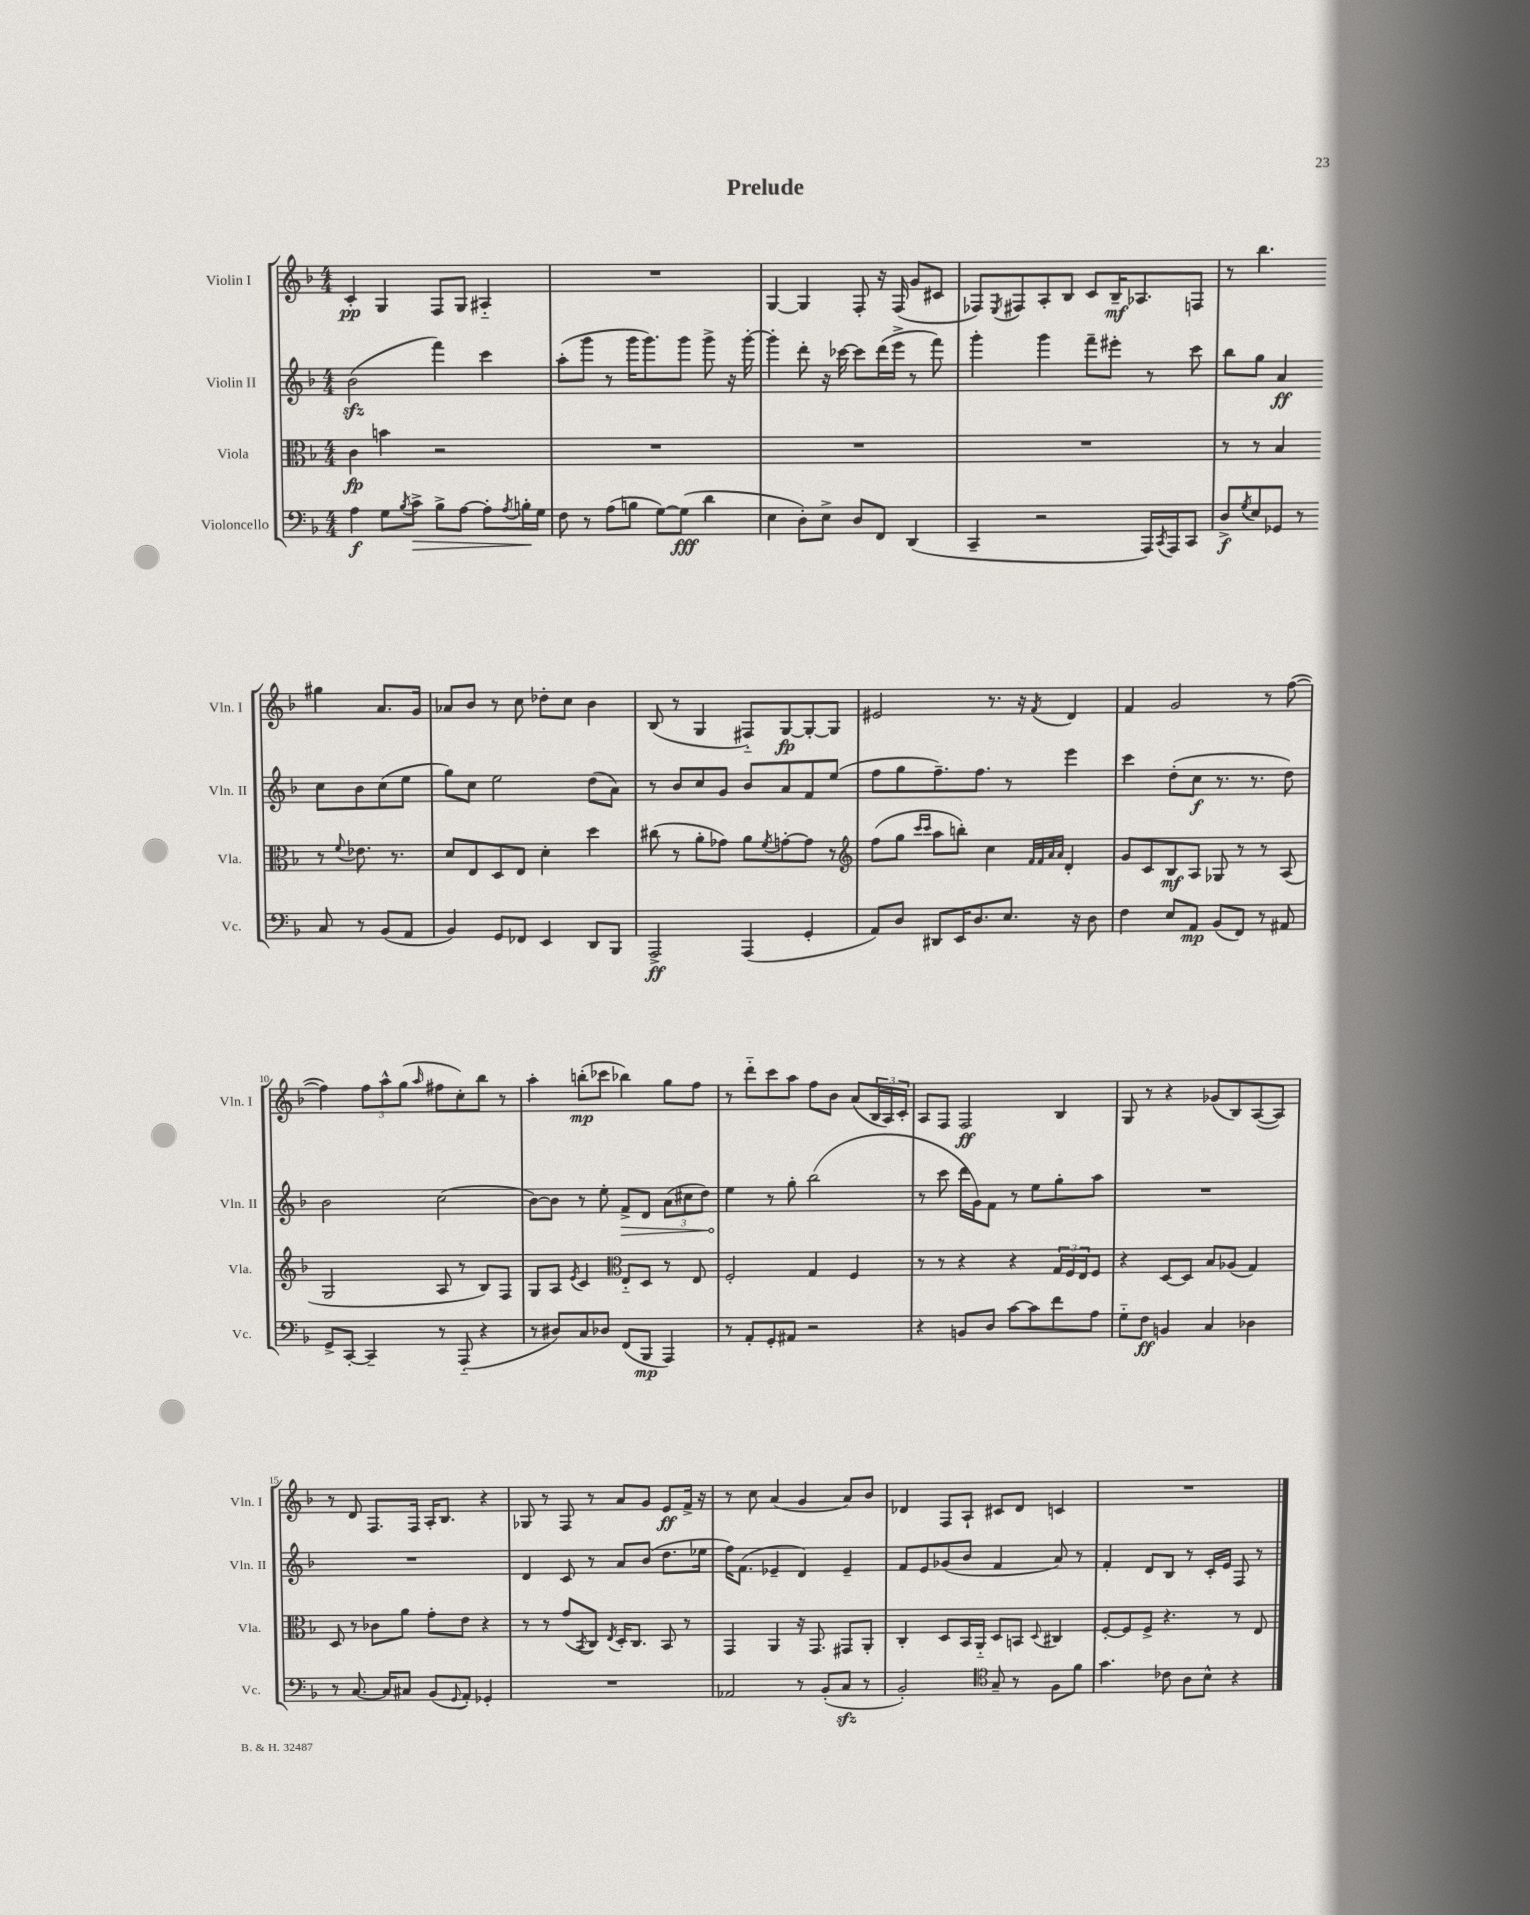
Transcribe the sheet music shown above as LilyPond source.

\header { title = "Prelude" }
<<
\new StaffGroup <<
\new Staff = "s0" \with { instrumentName = "Violin I" shortInstrumentName = "Vln. I" } {
    \clef treble \key f \major \numericTimeSignature \time 4/4
    c'4-.\pp g4 f8 g8 ais4-_ |
    R1 |
    g4~ g4 f8-. r16 f16( g'8 cis'8 |
    fes8) \acciaccatura { e8 } fis8 a8-. bes8 c'8 bes16--\mf aes8. f8 |
    r8 bes''4. gis''4 a'8. g'16 |
    aes'8 bes'8 r8 c''8 des''8-. c''8 bes'4 |
    bes8( r8 g4 fis8-_) g8~\fp g8~-. g8 |
    eis'2 r8. r16 \acciaccatura { f'8 } d'4 |
    f'4 g'2 r8 f''8~( |
    f''4) \tuplet 3/2 { f''8 a''8-^ g''8( } \grace { a''16 } fis''8 c''8-.) bes''8 r8 |
    a''4-. b''8-.\mp( ces'''8 bes''4) g''8 f''8 |
    r8 d'''8-_ c'''8 a''8 f''8 bes'8 a'8( \tuplet 3/2 { bes16 a16) c'16-. } |
    a8 f8 f2\ff bes4 |
    g8 r8 r4 ges'8( bes8) a8~( a8) |
    r8 d'8 f8. f16 a16-. bes8. r4 |
    ges8 r8 f8 r8 a'8 g'8 e'8\ff f'16-> r16 |
    r8 c''8 a'4( g'4 a'8) bes'8 |
    des'4 f8 a8-! cis'8 des'8 c'4 |
    R1 \bar "|." |
}
\new Staff = "s1" \with { instrumentName = "Violin II" shortInstrumentName = "Vln. II" } {
    \clef treble \key f \major \numericTimeSignature \time 4/4
    bes'2\sfz( f'''4) c'''4 |
    a''8-.( g'''8 r8 g'''16 g'''8.) g'''8 g'''8-> r16 g'''16~-. |
    g'''4-. d'''8-. r16 ces'''16~ ces'''8 d'''16( e'''16-> r8 f'''8) |
    g'''4-. g'''4 f'''8-- eis'''8-. r8 c'''8 |
    bes''8 g''8 a'4\ff c''8 bes'8 c''8( e''8 |
    g''8) c''8 e''2 d''8( a'8) |
    r8 bes'8 c''8 g'8 bes'8 a'8 f'8 e''8( |
    f''8 g''8 f''8.--) f''8. r8 e'''4 |
    c'''4 d''8-.( c''8\f r8. r8. d''8) |
    bes'2 c''2( |
    bes'8~) bes'8 r8 e''8-. \once \override Hairpin.circled-tip = ##t f'8->\> d'8 \tuplet 3/2 { a'8( cis''8 d''8) } |
    e''4\! r8 g''8-. bes''2( |
    r8 c'''8 d'''16 g'16) f'8 r8 e''8 g''8-. a''8 |
    R1 |
    R1 |
    d'4 c'8 r8 a'8 bes'8( d''8. ees''16 |
    f''16) f'8.( ees'4-- d'4) ees'4-- |
    f'8 e'8 ges'8( bes'8 f'4 a'8) r8 |
    f'4-. d'8 bes8 r8 c'16-. e'16 f8 r8 \bar "|." |
}
\new Staff = "s2" \with { instrumentName = "Viola" shortInstrumentName = "Vla." } {
    \clef alto \key f \major \numericTimeSignature \time 4/4
    c'4\fp b'4 r2 |
    R1 |
    R1 |
    R1 |
    r8 r8 bes4 r8 \appoggiatura { f'8 } ees'8. r8. |
    d'8 e8 d8 e8 d'4-. d''4 |
    cis''8( r8 a'8-. ges'8) a'8 \acciaccatura { f'8 } g'8~-. g'8 r8 |
    \clef treble f''8( g''8 \grace { c'''16 c'''16 } a''8 b''8-.) c''4 \grace { f'32 f'32 a'32 a'32 } d'4-. |
    g'8 c'8 bes8\mf a8 ges8 r8 r8 a8( |
    g2 a8 r8 bes8) f8 |
    g8 a8 \acciaccatura { e'8 } c'4 \clef alto e8-_ d8 r8 e8 |
    f2-. g4 f4 |
    r8 r8 r4 r4 \tuplet 3/2 { g16 f16 e16 } f8 |
    r4 d8~ d8 bes8 aes8( g4) |
    d8 r8 ces'8 a'8 g'8-. e'8 r4 |
    r8 r8 g'8( \acciaccatura { bes,8 } c8) \acciaccatura { e8 } d16-. c8. bes,8 r8 |
    g,4 a,4 r16 g,8. gis,8 a,8-. |
    c4-. d8 bes,16 a,16-_ d8 b,8 \appoggiatura { d8 } cis4 |
    f8~-. f8 f8-> r4. r8 e8 \bar "|." |
}
\new Staff = "s3" \with { instrumentName = "Violoncello" shortInstrumentName = "Vc." } {
    \clef bass \key f \major \numericTimeSignature \time 4/4
    a4\f g8 \acciaccatura { bes8 } c'8->\> bes8-> a8~ a8-. \acciaccatura { a8 } b16-.\! g16 |
    f8 r8 a8( b8 g8~) g8\fff( d'4 |
    e4 d8-.) e8-> d8 f,8 d,4( |
    c,4-- r2 a,,16) \acciaccatura { c,8 } a,,16 c,8 |
    d8->\f \acciaccatura { g8 } e8 ges,8 r8 c8 r8 bes,8( a,8 |
    bes,4) g,8 fes,8 e,4 d,8 bes,,8 |
    a,,2->\ff a,,4( g,4-. |
    a,8) d8 dis,8 e,16 d8. e8. r16 d8 |
    f4 e8 a,8\mp bes,8( f,8) r8 ais,8 |
    g,8-> c,8~-. c,4-- r8 a,,8-_( r4 |
    r8 dis8) c8 des8 f,8( bes,,8\mp a,,4) |
    r8 a,8-. g,8-. ais,8 r2 |
    r4 b,8 d8 c'8~ c'8 f'8 a8 |
    g8-_ f8\ff b,4 c4 des4 |
    r8 c8.~ c16 cis8 bes,8( \appoggiatura { g,8 } a,8-.) ges,4-. |
    R1 |
    aes,2 r8 bes,8-.( c8\sfz r8 |
    bes,2-.) \clef tenor g8-- r8 f8 f'8 |
    g'4. ces'8 a8 bes8-^ r4 \bar "|." |
}
>>
>>
